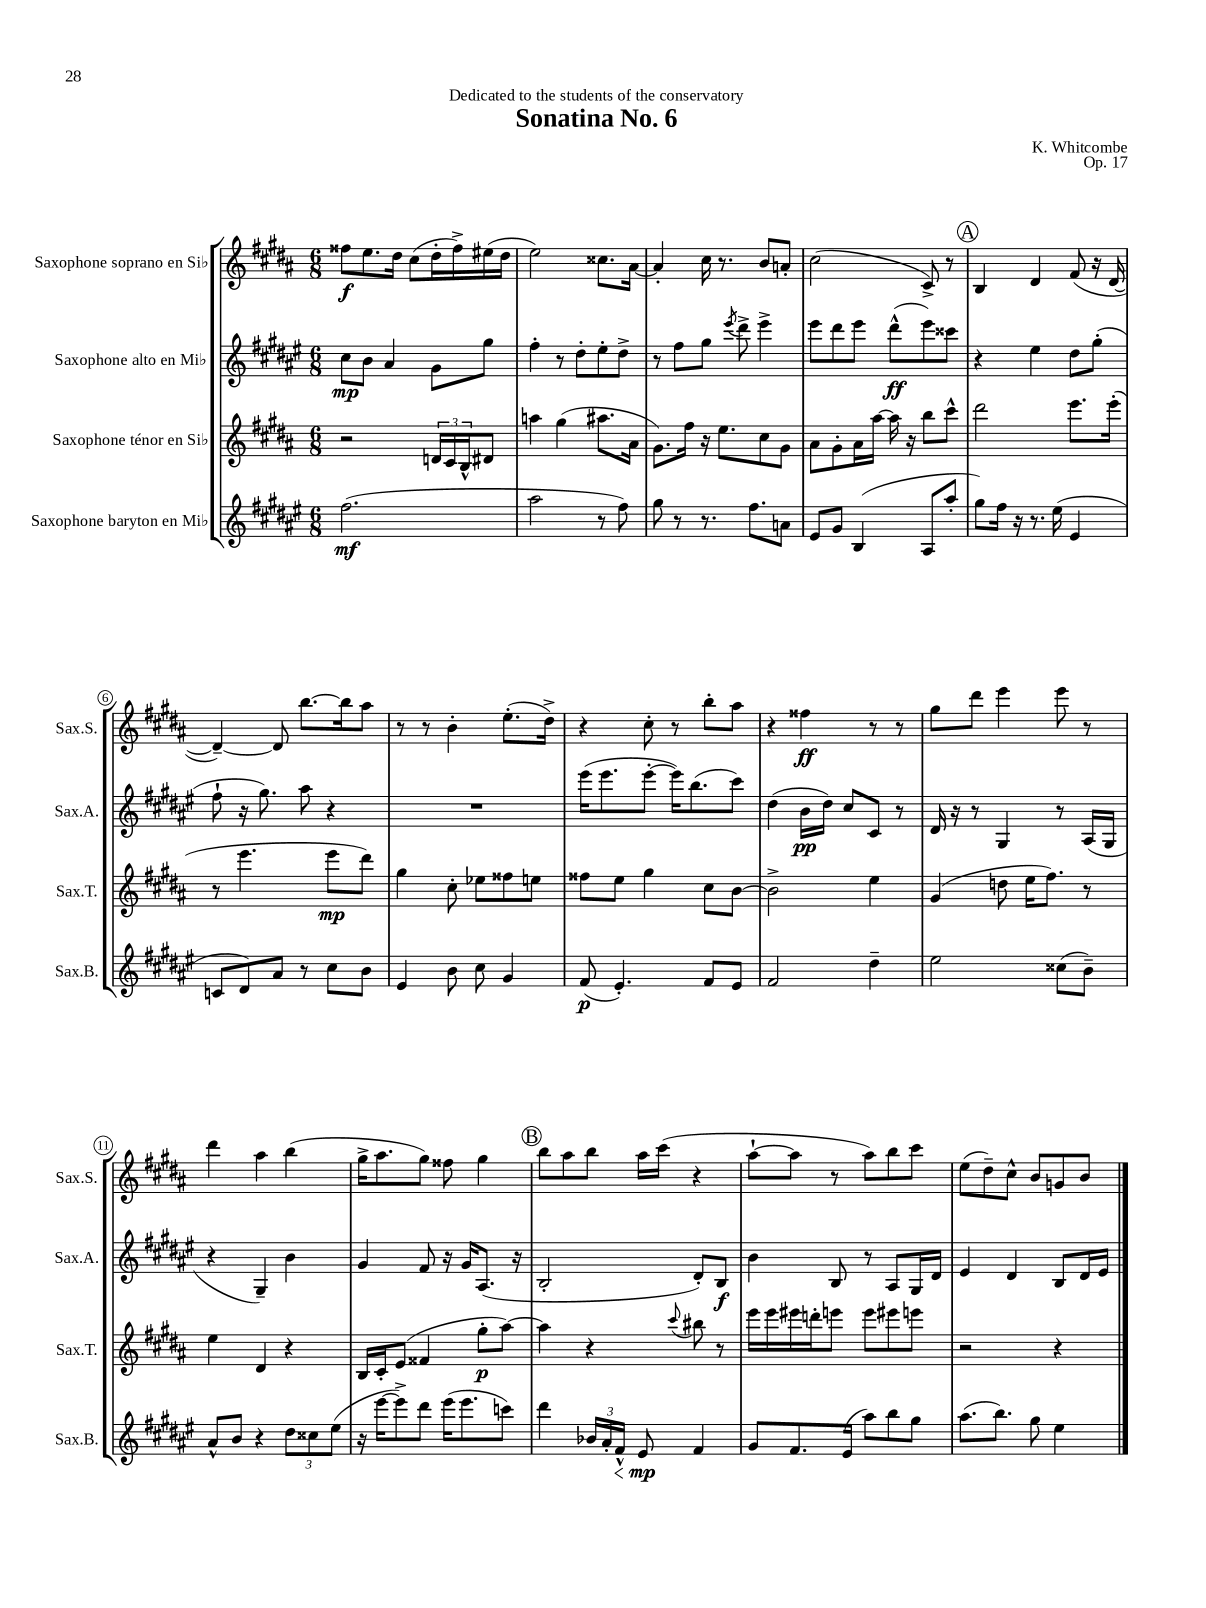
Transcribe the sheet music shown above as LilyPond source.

\header { title = "Sonatina No. 6" composer = "K. Whitcombe" dedication = "Dedicated to the students of the conservatory" opus = "Op. 17" }
<<
\new StaffGroup <<
\new Staff = "s0" \with { instrumentName = "Saxophone soprano en Sib" shortInstrumentName = "Sax.S." } {
    \clef treble \key b \major \numericTimeSignature \time 6/8
    fisis''8\f e''8. dis''16 cis''8( dis''16-. fisis''16->) eis''16( dis''16 |
    e''2) cisis''8. ais'16~ |
    ais'4-. cis''16 r8. b'8 a'8-. |
    cis''2( cis'8->) r8 |
    \mark \markup { \circle "A" } b4 dis'4 fis'8( r16 dis'16~ |
    dis'4~--) dis'8 b''8.~ b''16 ais''8 |
    r8 r8 b'4-. e''8.-.( dis''16->) |
    r4 cis''8-. r8 b''8-. ais''8 |
    r4 fisis''4\ff r8 r8 |
    gis''8 dis'''8 e'''4 e'''8 r8 |
    dis'''4 ais''4 b''4( |
    gis''16-> ais''8. gis''8) fisis''8 gis''4 |
    \mark \markup { \circle "B" } b''8 ais''8 b''8 ais''16 cis'''16( r4 |
    ais''8~-! ais''8 r8 ais''8) b''8 cis'''8 |
    e''8( dis''8--) cis''8-^ b'8 g'8 b'8 \bar "|." |
}
\new Staff = "s1" \with { instrumentName = "Saxophone alto en Mib" shortInstrumentName = "Sax.A." } {
    \clef treble \key fis \major \numericTimeSignature \time 6/8
    cis''8\mp b'8 ais'4 gis'8 gis''8 |
    fis''4-. r8 dis''8-. eis''8-. dis''8-> |
    r8 fis''8 gis''8 \acciaccatura { eis'''8 } dis'''8-> eis'''4-> |
    eis'''8 dis'''8 eis'''8 dis'''8-^\ff( eis'''8) cisis'''8 |
    \mark \markup { \circle "A" } r4 eis''4 dis''8 gis''8-.( |
    fis''8-! r16 gis''8.) ais''8 r4 |
    R2. |
    eis'''16( eis'''8. eis'''8~-. eis'''16) b''8.( cis'''8) |
    dis''4( b'16\pp dis''16) cis''8 cis'8 r8 |
    dis'16 r16 r8 gis4 r8 ais16( gis16 |
    r4 gis4--) b'4 |
    gis'4 fis'8 r16 gis'16 ais8.( r16 |
    \mark \markup { \circle "B" } b2-. dis'8-.) b8\f |
    b'4 b8 r8 ais8 gis16 dis'16 |
    eis'4 dis'4 b8 dis'16 eis'16 \bar "|." |
}
\new Staff = "s2" \with { instrumentName = "Saxophone ténor en Sib" shortInstrumentName = "Sax.T." } {
    \clef treble \key b \major \numericTimeSignature \time 6/8
    r2 \tuplet 3/2 { d'16 cis'16 b16-^ } dis'8 |
    a''4 gis''4( ais''8. ais'16 |
    gis'8.) fis''16 r16 e''8. cis''8 gis'8 |
    ais'8 gis'8-. ais'16 ais''16~ ais''16 r16 b''8 cis'''8-^ |
    \mark \markup { \circle "A" } dis'''2 e'''8. e'''16-.( |
    r8 e'''4. e'''8\mp dis'''8) |
    gis''4 cis''8-. ees''8 fisis''8 e''8 |
    fisis''8 e''8 gis''4 cis''8 b'8~ |
    b'2-> e''4 |
    gis'4( d''8 e''16 fis''8.) r8 |
    e''4 dis'4 r4 |
    b16 cis'16-. e'8( fisis'4 gis''8-.\p ais''8~) |
    \mark \markup { \circle "B" } ais''4 r4 \appoggiatura { cis'''8 } bis''8 r8 |
    e'''16 e'''16 eis'''16 d'''16-. e'''8 e'''8 eis'''8 e'''8 |
    r2 r4 \bar "|." |
}
\new Staff = "s3" \with { instrumentName = "Saxophone baryton en Mib" shortInstrumentName = "Sax.B." } {
    \clef treble \key fis \major \numericTimeSignature \time 6/8
    fis''2.\mf( |
    ais''2 r8 fis''8) |
    gis''8 r8 r8. fis''8. a'8 |
    eis'8 gis'8 b4( ais8 ais''8-. |
    \mark \markup { \circle "A" } gis''8) fis''16 r16 r8. eis''16( eis'4 |
    c'8 dis'8) ais'8 r8 cis''8 b'8 |
    eis'4 b'8 cis''8 gis'4 |
    fis'8\p( eis'4.-.) fis'8 eis'8 |
    fis'2 dis''4-- |
    eis''2 cisis''8( b'8--) |
    ais'8-^ b'8 r4 \tuplet 3/2 { dis''8 cisis''8 eis''8( } |
    r16 eis'''16~ eis'''8->) dis'''8 eis'''16( eis'''8. c'''8) |
    \mark \markup { \circle "B" } dis'''4 \tuplet 3/2 { bes'16 ais'16-. fis'16-^\< } eis'8\mp\! fis'4 |
    gis'8 fis'8. eis'16( ais''8) b''8 gis''8 |
    ais''8.( b''8.) gis''8 eis''4 \bar "|." |
}
>>
>>
\layout { \context { \Score \override BarNumber.stencil = #(make-stencil-circler 0.1 0.3 ly:text-interface::print) } }
